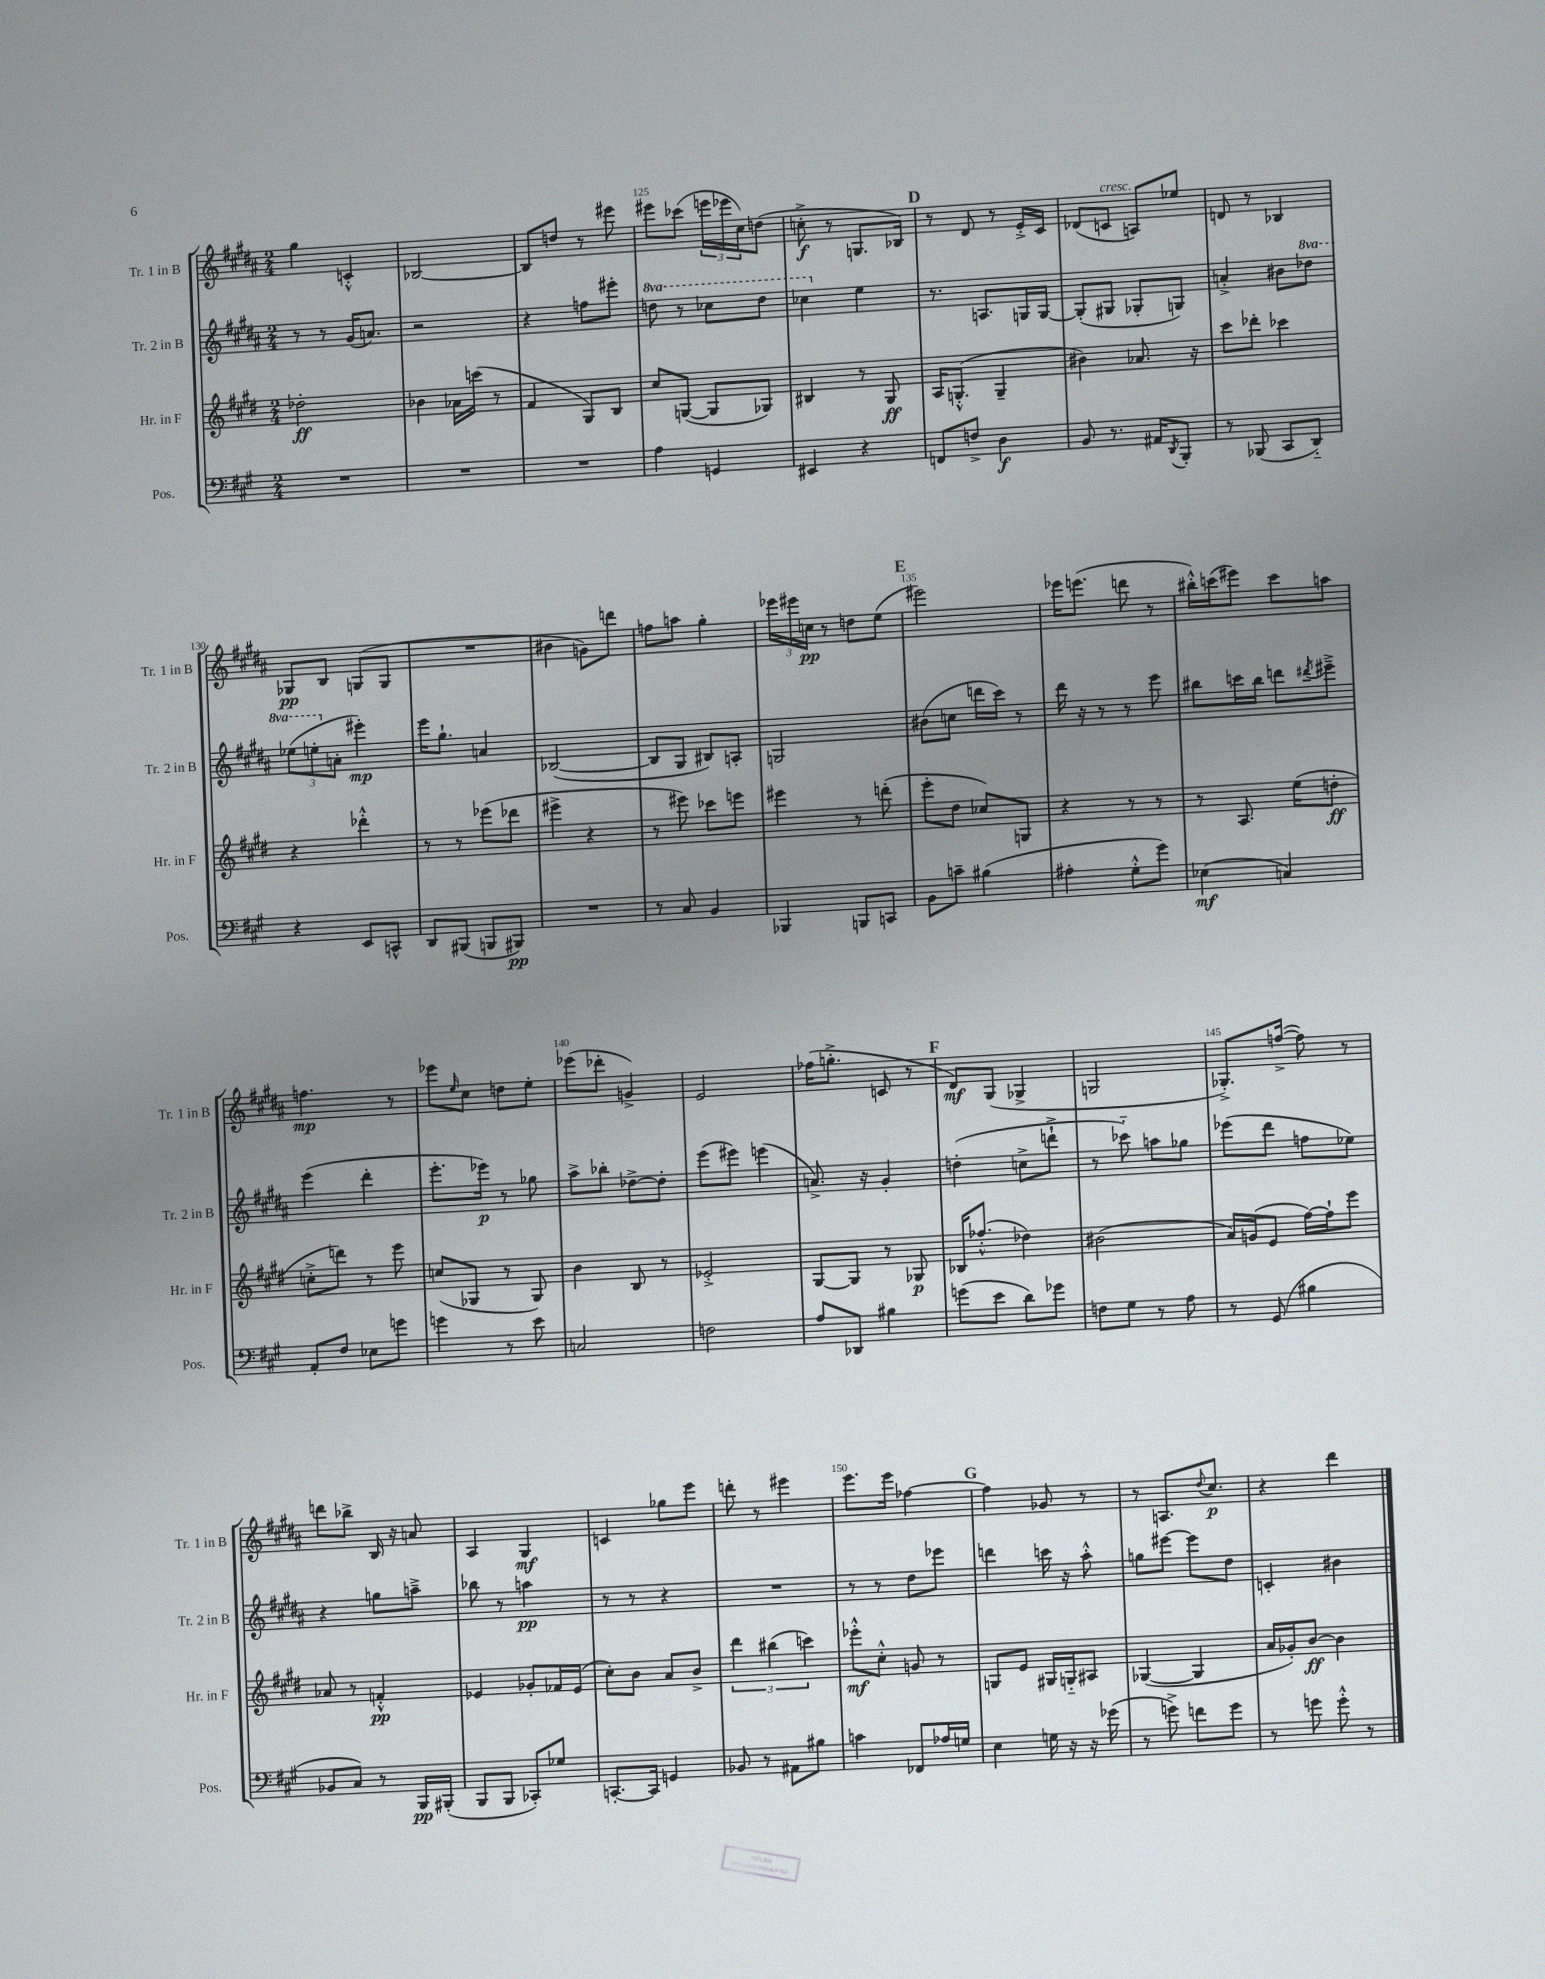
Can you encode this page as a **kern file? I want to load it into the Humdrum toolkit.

**kern	**dynam	**kern	**dynam	**kern	**dynam	**kern	**dynam
*part4	*part4	*part3	*part3	*part2	*part2	*part1	*part1
*staff4	*staff4	*staff3	*staff3	*staff2	*staff2	*staff1	*staff1
*I"Pos.	*	*I"Hr. in F	*	*I"Tr. 2 in B	*	*I"Tr. 1 in B	*
*I'Pos.	*	*I'Hr. in F	*	*I'Tr. 2 in B	*	*I'Tr. 1 in B	*
*clefF4	*	*clefG2	*	*clefG2	*	*clefG2	*
*k[f#c#g#]	*	*k[f#c#g#d#]	*	*k[f#c#g#d#a#]	*	*k[f#c#g#d#a#]	*
*M2/4	*	*M2/4	*	*M2/4	*	*M2/4	*
=122	=122	=122	=122	=122	=122	=122	=122
2r	.	2dd-X'\	ff	8r	.	4gg#\	.
.	.	.	.	8r	.	.	.
.	.	.	.	(16g#/KL	.	4cn'^^/	.
.	.	.	.	8.an/J)	.	.	.
=123	=123	=123	=123	=123	=123	=123	=123
2r	.	4b-X\	.	2r	.	[2B-X/	.
.	.	16a-X\LL	.	.	.	.	.
.	.	(16cccn\JJ	.	.	.	.	.
.	.	8r	.	.	.	.	.
=124	=124	=124	=124	=124	=124	=124	=124
2r	.	4f#/	.	4r	.	8B-/L]	.
.	.	.	.	.	.	8ddn/J	.
.	.	8G#/L)	.	8ffn\L	.	8r	.
.	.	8B/J	.	8eee#X'\J	.	8eee#X\	.
=125	=125	=125	=125	=125	=125	=125	=125
*	*	*	*	*8va	*	*	*
4A\	.	8cc#/L	.	8dddn\	.	8eee#X\L	.
.	.	([8Gn/J	.	8r	.	(8ccc-X\J	.
4GGn/	.	8G/L]	.	8ccc-X\L	.	24eeen\LL	.
.	.	.	.	.	.	24eee-X\	.
.	.	.	.	.	.	24cc#\J)	.
.	.	8G-X/J)	.	8ddd\J	.	(8ddn\J	.
=126	=126	=126	=126	=126	=126	=126	=126
4EE#X/	.	4B#X/	.	4ccc-X\	.	8ccn'^\	f
.	.	.	.	.	.	8r	.
*	*	*	*	*X8va	*	*	*
4r	.	8r	.	4ee\	.	8.Gn/L	.
.	.	8G#/	ff	.	.	.	.
.	.	.	.	.	.	16B-X/Jk)	.
!!LO:REH:place=s1:t=D
=127	=127	=127	=127	=127	=127	=127	=127
8FFn/L	.	16A/KL	.	8.r	.	8r	.
.	.	(8.Gn'^^/J	.	.	.	.	.
8Fn^/J	.	.	.	.	.	8d#/	.
.	.	.	.	8.An/L	.	.	.
4D\	f	4G~/	.	.	.	8r	.
.	.	.	.	16Gn/L	.	16e'^/LL	.
.	.	.	.	[16G/JJ	.	16c#/JJ	.
=128	=128	=128	=128	=128	=128	=128	=128
8BB/	.	4b#X\)	.	(8G'/L]	.	(8d-X/L	.
!	!	!	!	!	!	!LO:TX:a:i:t=cresc.	!
8.r	.	.	.	8G#X/J	.	8cn/J	.
.	.	8.a-X/	.	8G-X'/L	.	8An/L)	.
16AA#X/KL	.	.	.	.	.	.	.
8qDD/	.	.	.	.	.	.	.
8BBB'/J	.	.	.	8Gn/J)	.	8ee-X/J	.
.	.	16r	.	.	.	.	.
=129	=129	=129	=129	=129	=129	=129	=129
8r	.	8ccc#\L	.	4an'^/	.	8dn/	.
(8BBB-X/	.	8ddd-X'\J	.	.	.	8r	.
8CC#/L	.	4ccc-X\	.	8b#X\L	.	4B-X/	.
*	*	*	*	*8va	*	*	*
8DD/J)	.	.	.	8ddd-X\J	.	.	.
!!LO:LB:g=z
=130	=130	=130	=130	=130	=130	=130	=130
4r	.	4r	.	(12eee-X\L	.	8G-X/L	pp
.	.	.	.	12eeen'\	.	.	.
.	.	.	.	.	.	8B/J	.
*	*	*	*	*X8va	*	*	*
.	.	.	.	12an'\J	.	.	.
8EE/L	.	4ddd-X'^^\	.	4eee#X'\)	mp	(8Gn/L	.
8CCn^^/J	.	.	.	.	.	8G/J	.
=131	=131	=131	=131	=131	=131	=131	=131
8DD/L	.	8r	.	16eee\KL	.	2r	.
.	.	.	.	8.gg#`\J	.	.	.
(8BBB#X/J	.	8r	.	.	.	.	.
8BBBn/L	.	(8eee-X\L	.	4an/	.	.	.
8BBB#X/J)	pp	8ddd-X\J	.	.	.	.	.
=132	=132	=132	=132	=132	=132	=132	=132
2r	.	4eee#X^\	.	([2B-X/	.	4b#X\	.
.	.	4r	.	.	.	8gn\L)	.
.	.	.	.	.	.	8dddn\J	.
=133	=133	=133	=133	=133	=133	=133	=133
8r	.	8r	.	8B-/L]	.	8ffn\L	.
8C#/	.	8eee#X\)	.	8G#/J	.	8aan\J	.
4BB/	.	8ccc-X\L	.	8B#X/L)	.	4gg#'\	.
.	.	8eeen\J	.	8An'/J	.	.	.
=134	=134	=134	=134	=134	=134	=134	=134
4BBB-X/	.	4eee#X\	.	2Gn/	.	24eee-X\LL	.
.	.	.	.	.	.	24eee#X\	.
.	.	.	.	.	.	24ccn\JJ	pp
.	.	.	.	.	.	8r	.
8BBBn/L	.	8r	.	.	.	8ddn\L	.
8CCn/J	.	(8dddn'\	.	.	.	(8ee\J	.
!!LO:REH:place=s1:t=E
=135	=135	=135	=135	=135	=135	=135	=135
8BB\L	.	8eee'\L	.	(8b#X\L	.	2eee#X\)	.
8cn~\J	.	8dd#\J	.	8ccn\J	.	.	.
(4B#X\	.	8cc-X/L)	.	16dddn\LL	.	.	.
.	.	.	.	16ccc#\JJ)	.	.	.
.	.	8Gn/J	.	8r	.	.	.
=136	=136	=136	=136	=136	=136	=136	=136
4A#X'\	.	4r	.	16ddd#\	.	16eee-X\KL	.
.	.	.	.	16r	.	(8.eeen\J	.
.	.	.	.	8r	.	.	.
8G#'^^\L	.	8r	.	8r	.	8dddn\	.
8g#\J)	.	8r	.	8eee\	.	8r	.
=137	=137	=137	=137	=137	=137	=137	=137
(4E-X\	mf	8r	.	8bb#X\L	.	16bb#X'^^\LL)	.
.	.	.	.	.	.	(16cccn\J	.
.	.	8.A/	.	16cccn\L	.	8eee#X\J)	.
.	.	.	.	16bb#\JJ	.	.	.
4Cn/)	.	.	.	8dddn\L	.	8ccc\L	.
.	.	(16ee\KL	.	.	.	.	.
.	.	.	.	8qddd#X/	.	.	.
.	.	8ddn'\J	ff	8eee#X~^\J	.	8aan\J	.
!!LO:LB:g=z
=138	=138	=138	=138	=138	=138	=138	=138
8AA'/L	.	8ccn'^\L	.	(4eee\	.	4.ffn\	mp
8F#/J	.	8dddn\J)	.	.	.	.	.
8E-X\L	.	8r	.	4ddd#'\	.	.	.
8gn\J	.	8eee\	.	.	.	8r	.
=139	=139	=139	=139	=139	=139	=139	=139
4gn\	.	(8ccn/L	.	8.eee'\L	.	8eee-X\L	.
.	.	.	.	.	.	16qqee/	.
.	.	8G-X/J	.	.	.	8cc#\J	.
.	.	.	.	16eee-X\Jk)	p	.	.
8r	.	8r	.	8r	.	8ddn\L	.
8e\	.	8G-/)	.	8gg-X\	.	8ee'\J	.
=140	=140	=140	=140	=140	=140	=140	=140
2Cn/	.	4b\	.	8aa#^\L	.	(8eee-X\L	.
.	.	.	.	8bb-X'\J	.	8ddd-X'\J	.
.	.	8B/	.	[8dd-X^\L	.	4gn^/)	.
.	.	8r	.	8dd-'\J]	.	.	.
=141	=141	=141	=141	=141	=141	=141	=141
2Fn\	.	2e-X'^/	.	(8eee\L	.	2e/	.
.	.	.	.	8eee#X\J)	.	.	.
.	.	.	.	(4eeen\	.	.	.
=142	=142	=142	=142	=142	=142	=142	=142
8A/L	.	[8G#/L	.	8.an^/)	.	(16ff-X\KL	.
.	.	.	.	.	.	8.ggn'^\J	.
8DD-X/J	.	8G#/J]	.	.	.	.	.
.	.	.	.	16r	.	.	.
4B#X\	.	8r	.	4g#'/	.	8cn/	.
.	.	8G-X/	p	.	.	8r	.
!!LO:REH:place=s1:t=F
=143	=143	=143	=143	=143	=143	=143	=143
(8gn\L	.	16B-X/KL	.	(4ddn'\	.	8d#/L)	mf
.	.	(8.ff-X'^^/J	.	.	.	.	.
8e\J	.	.	.	.	.	(8G#/J	.
8d\L)	.	4dd-X\)	.	8ccn^\L	.	4G-X^/	.
8g-X\J	.	.	.	8dddn`^\J	.	.	.
=144	=144	=144	=144	=144	=144	=144	=144
8Fn\L	.	(2b#X\	.	8r	.	2Gn/	.
8G#\J	.	.	.	8ccc-X\)	.	.	.
8r	.	.	.	8aan\L	.	.	.
8A\	.	.	.	8gg-X\J	.	.	.
=145	=145	=145	=145	=145	=145	=145	=145
8r	.	16a/LL)	.	(8eee-X\L	.	8.G-X'^/L)	.
.	.	(16gn/J	.	.	.	.	.
(8GG#/	.	8e/J	.	8ddd#\J	.	.	.
.	.	.	.	.	.	([16ffn^/Jk	.
4B#X\	.	[16ff#\LL)	.	8ffn\L	.	8ff\])	.
.	.	16ff#`\J]	.	.	.	.	.
.	.	8eee\J	.	8ee-X\J)	.	8r	.
!!LO:LB:g=z
=146	=146	=146	=146	=146	=146	=146	=146
8BB-X/L	.	8a-X/	.	4r	.	8dddn\L	.
8C#/J)	.	8r	.	.	.	8bb-X^\J	.
8r	.	4fn'^^/	pp	8ggn\L	.	16B/	.
.	.	.	.	.	.	16r	.
16BBB/LL	pp	.	.	8aan~^\J	.	8an/	.
(16BBB#X'/JJ	.	.	.	.	.	.	.
=147	=147	=147	=147	=147	=147	=147	=147
8BBB/L	.	4e-X/	.	8bb-X\	.	4A#/	.
8BBB/J	.	.	.	8r	.	.	.
8CC-X'/L)	.	8g-X'/L	.	4aan\	pp	4G#/	mf
8G-X/J	.	16f-X/L	.	.	.	.	.
.	.	(16e-/JJ	.	.	.	.	.
=148	=148	=148	=148	=148	=148	=148	=148
[8.CCn'/L	.	8cc#'\L)	.	8r	.	4cn/	.
.	.	8b\J	.	8r	.	.	.
16CC/Jk]	.	.	.	.	.	.	.
4GGn/	.	8a/L	.	4r	.	8gg-X\L	.
.	.	8b^/J	.	.	.	8eee\J	.
=149	=149	=149	=149	=149	=149	=149	=149
8BB-X/	.	6ddd#\	.	2r	.	8dddn'\	.
8r	.	.	.	.	.	8r	.
.	.	(6bb#X\	.	.	.	.	.
8AA#X\L	.	.	.	.	.	4eee#X\	.
.	.	6cccn\)	.	.	.	.	.
8B#X\J	.	.	.	.	.	.	.
=150	=150	=150	=150	=150	=150	=150	=150
4cn\	.	8eee-X'^^\L	mf	8r	.	8.eee\L	.
.	.	8cc#'^^\J	.	8r	.	.	.
.	.	.	.	.	.	16eee\Jk	.
8FF-X/L	.	8gn/	.	8dd#\L	.	[4ff-X\	.
16A-X/L	.	8r	.	8eee-X\J	.	.	.
16Gn/JJ	.	.	.	.	.	.	.
!!LO:REH:place=s1:t=G
=151	=151	=151	=151	=151	=151	=151	=151
4E\	.	8Gn/L	.	4dddn\	.	4ff-\]	.
.	.	8e/J	.	.	.	.	.
16Gn\	.	16G#X/LL	.	16cccn\	.	8g-X/	.
16r	.	16Gn/J	.	16r	.	.	.
16r	.	8A#X/J	.	8aa#'^^\	.	8r	.
(16g-X\	.	.	.	.	.	.	.
=152	=152	=152	=152	=152	=152	=152	=152
8r	.	([4G-X/	.	8ggn\L	.	8r	.
8gn^\)	.	.	.	[8eee#X\J	.	8.An/L	.
8fn\L	.	4G-/]	.	8eee#\L]	.	.	.
.	.	.	.	.	.	8qqdd#/	.
.	.	.	.	.	.	8.cc#/J	p
8g\J	.	.	.	8dd#\J	.	.	.
=153	=153	=153	=153	=153	=153	=153	=153
8r	.	16a/LL	.	4cn'/	.	4r	.
.	.	16g-X'/J)	.	.	.	.	.
8gn\	.	[8b/J	ff	.	.	.	.
8g'^^\	.	4b\]	.	4b#X\	.	4ddd#\	.
8r	.	.	.	.	.	.	.
==	==	==	==	==	==	==	==
*-	*-	*-	*-	*-	*-	*-	*-
